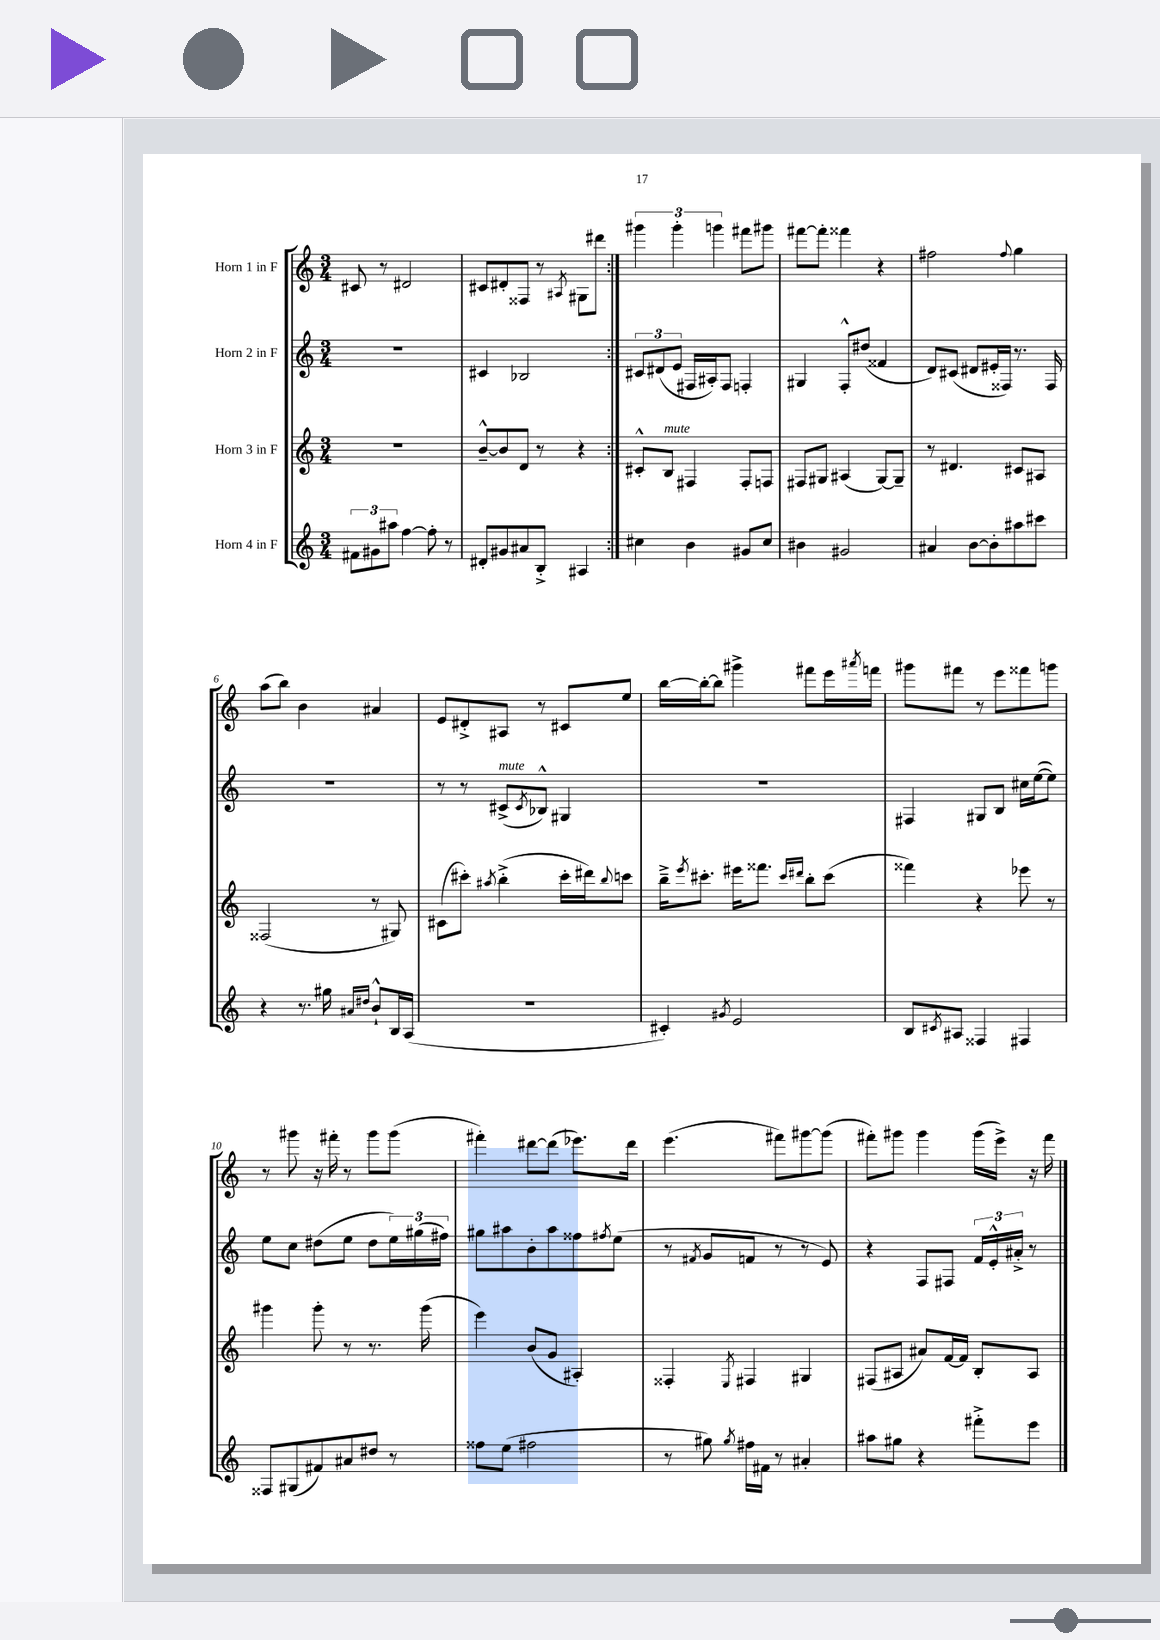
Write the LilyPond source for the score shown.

<<
\new StaffGroup <<
\new Staff = "s0" \with { instrumentName = "Horn 1 in F" } {
    \clef treble \key c \major \numericTimeSignature \time 3/4
    \repeat volta 2 { cis'8 r8 dis'2 |
    cis'8 dis'8-. fisis8 r8 \acciaccatura { ais8 } gis8 dis'''8 | }
    \tuplet 3/2 { gis'''4 gis'''4-. g'''4 } fis'''8 gis'''8 |
    fis'''8~ fis'''8-. fisis'''4 r4 |
    fis''2 \appoggiatura { fis''8 } g''4 |
    a''8( b''8) b'4 ais'4 |
    e'8 dis'8-.-> ais8 r8 cis'8 e''8 |
    b''16~ b''16~-. b''8 gis'''4-> fis'''8 e'''16 \acciaccatura { ais'''8 } f'''16 |
    gis'''8 fis'''8 r8 e'''8 fisis'''8 g'''8 |
    r8 gis'''8 r16 fis'''16-. r8 gis'''8 gis'''8( |
    fis'''4-.) dis'''8~ dis'''8( ees'''8.) dis'''16 |
    e'''4.( fis'''8) gis'''8~ gis'''8( |
    fis'''8-.) gis'''8 gis'''4 gis'''16( e'''16->) r16 fis'''16 \bar "|." |
}
\new Staff = "s1" \with { instrumentName = "Horn 2 in F" } {
    \clef treble \key c \major \numericTimeSignature \time 3/4
    \repeat volta 2 { R2. |
    cis'4 bes2 | }
    \tuplet 3/2 { cis'8 dis'8( e'8 } fis16 ais16-.) fis8 f4-. |
    gis4 f8-.-^ dis''8( fisis'4 |
    d'8) cis'8( dis'8 eis'16-. fisis16) r8. fisis16 |
    R2. |
    r8 r8 cis'8->^\markup { \italic "mute" }( \acciaccatura { cis'8 } bes8-^) gis4 |
    R2. |
    fis4 gis8 b8 cis''16 e''16~( e''8) |
    e''8 c''8 dis''8( e''8 dis''8 \tuplet 3/2 { e''16) gis''16( fis''16) } |
    gis''8 ais''8 b'8-. ais''8 fisis''8 \acciaccatura { fis''8 } e''8( |
    r8 \acciaccatura { fis'8 } g'8 f'8 r8 r8 e'8) |
    r4 f8 fis8 \tuplet 3/2 { f'16 e'16-.-^ ais'16-.-> } r8 \bar "|." |
}
\new Staff = "s2" \with { instrumentName = "Horn 3 in F" } {
    \clef treble \key c \major \numericTimeSignature \time 3/4
    \repeat volta 2 { R2. |
    b'8~---^ b'8 d'8 r8 r4 | }
    cis'8-.-^ b8^\markup { \italic "mute" } fis4 fis8-. f8 |
    fis8 gis8 ais4( gis8~) gis8-- |
    r8 dis'4. cis'8 ais8 |
    fisis2( r8 gis8) |
    cis'8( cis'''8-.) \acciaccatura { ais''8 } b''4-.->( cis'''16-. dis'''16) \appoggiatura { b''8 } c'''8 |
    b''16---> \acciaccatura { e'''8 } cis'''8.-. eis'''16 fisis'''8. \grace { cis'''16 dis'''16 } b''8-. cis'''8( |
    fisis'''4) r4 ees'''8 r8 |
    gis'''4 gis'''8-. r8 r8. gis'''16( |
    e'''4) b'8( g'8 ais4-.) |
    fisis4-. \acciaccatura { e8 } fis4 gis4 |
    fis8( ais8 ais'8) f'16~ f'16 b8-. ais8 \bar "|." |
}
\new Staff = "s3" \with { instrumentName = "Horn 4 in F" } {
    \clef treble \key c \major \numericTimeSignature \time 3/4
    \repeat volta 2 { \tuplet 3/2 { fis'8 gis'8 ais''8 } f''4~ f''8-. r8 |
    dis'8-. gis'8 ais'8 b8-.-> ais4 | }
    cis''4 b'4 gis'8 cis''8 |
    bis'4 gis'2 |
    ais'4 b'8~ b'8-. ais''8 cis'''8 |
    r4 r8. gis''16 \grace { ais'16 dis''16 } b'8-!-^ b16 a16( |
    R2. |
    cis'4-.) \acciaccatura { gis'8 } e'2 |
    b8 \acciaccatura { cis'8 } ais8 fisis4 fis4 |
    fisis8 gis8( fis'8) ais'8 dis''8 r8 |
    fisis''8 e''8( fis''2 |
    r8 gis''8) \acciaccatura { gis''8 } fis''16 fis'16 r8 ais'4-. |
    ais''8 gis''8 r4 fis'''8-.-> e'''8 \bar "|." |
}
>>
>>
